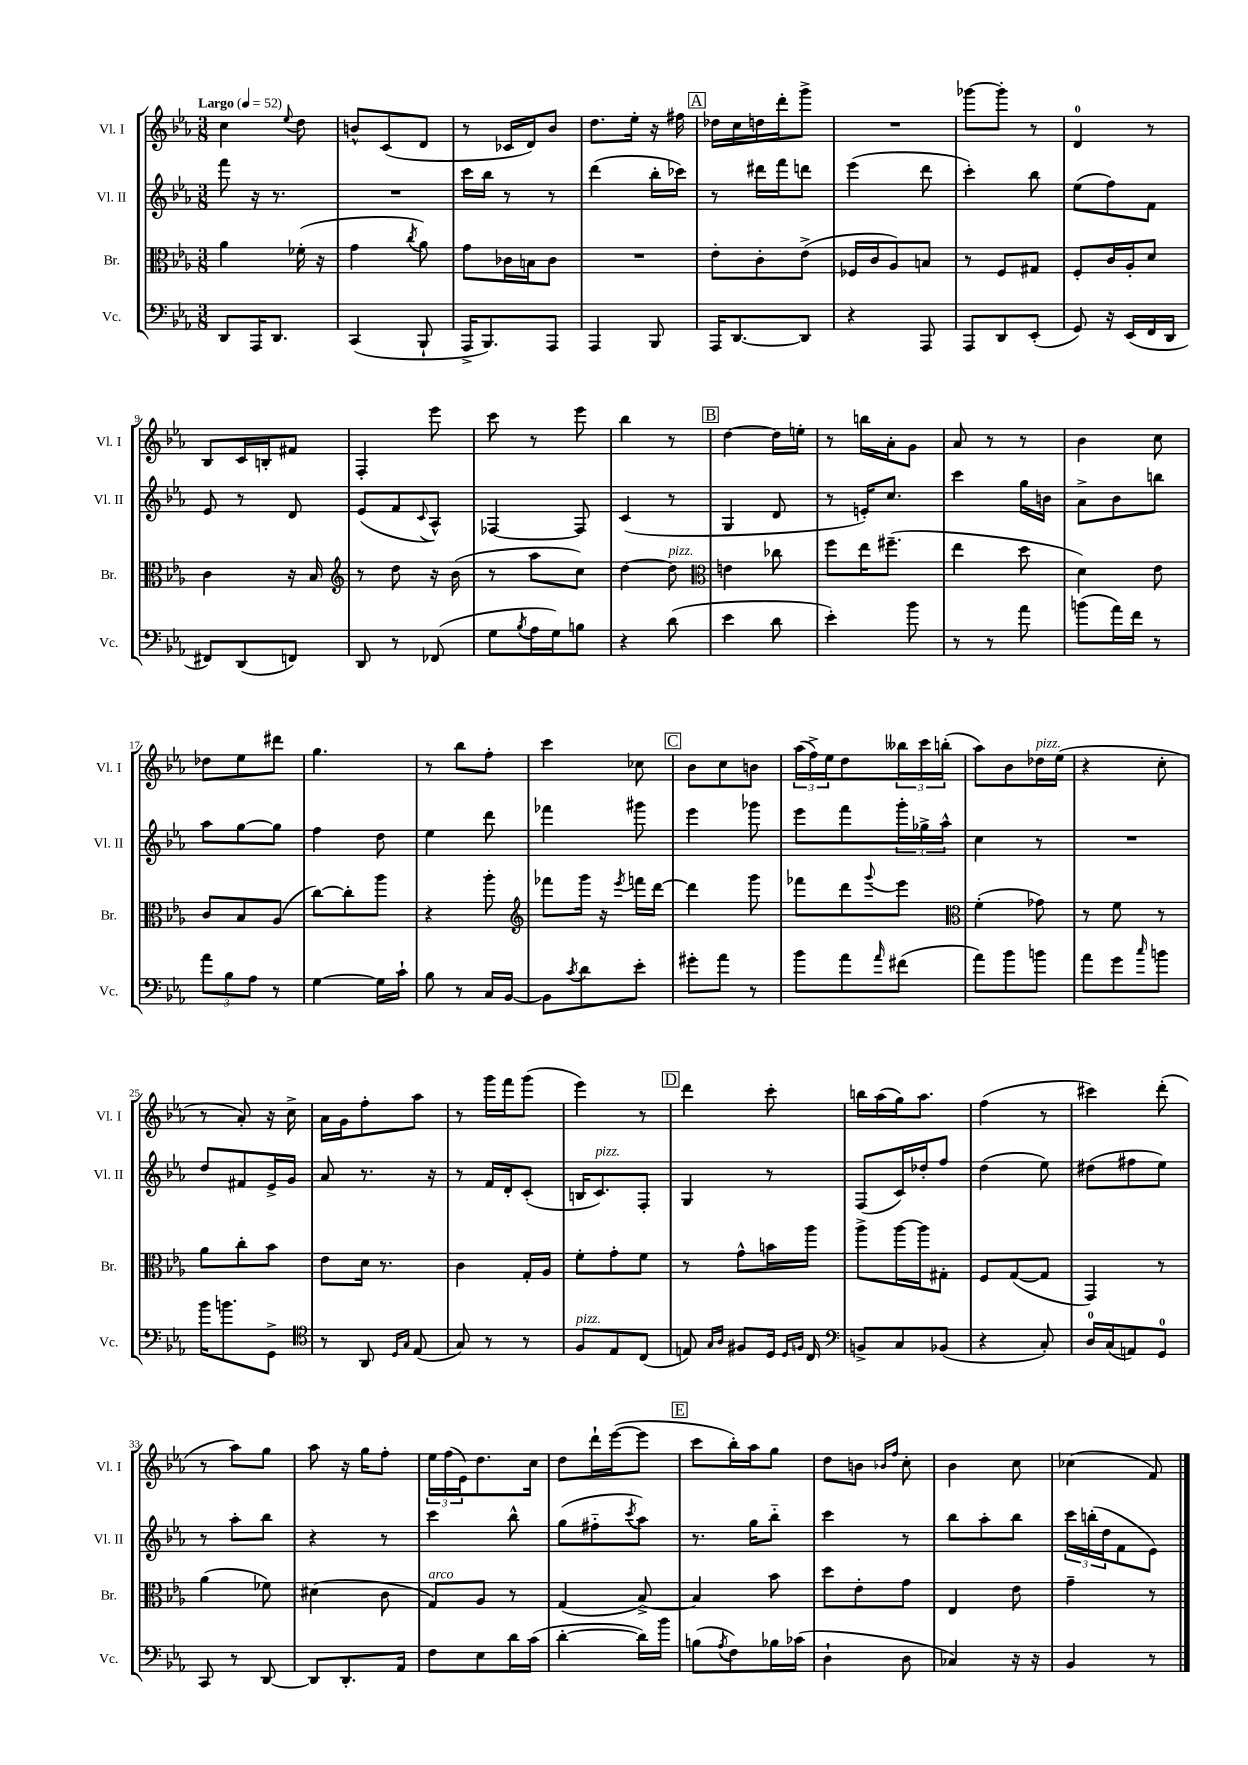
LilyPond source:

<<
\new StaffGroup <<
\new Staff = "s0" \with { instrumentName = "Vl. I" shortInstrumentName = "Vl. I" } {
    \clef treble \key ees \major \numericTimeSignature \time 3/8 \tempo "Largo" 4 = 52
    c''4 \appoggiatura { ees''8 } d''8 |
    b'8-^ c'8( d'8 |
    r8 ces'16 d'16) bes'8 |
    d''8. ees''16-. r16 fis''16 |
    \mark \markup { \box "A" } des''16 c''16 d''16 d'''16-. g'''8-> |
    R4. |
    ges'''8~ ges'''8-. r8 |
    d'4-0 r8 |
    bes8 c'16 b16-. fis'8 |
    f4-. ees'''8 |
    c'''8 r8 ees'''8 |
    bes''4 r8 |
    \mark \markup { \box "B" } d''4~ d''16 e''16-. |
    r8 b''16 aes'16-. g'8 |
    aes'8 r8 r8 |
    bes'4 c''8 |
    des''8 ees''8 dis'''8 |
    g''4. |
    r8 bes''8 f''8-. |
    c'''4 ces''8 |
    \mark \markup { \box "C" } bes'8 c''8 b'8 |
    \tuplet 3/2 { aes''16( f''16->) ees''16 } d''8 \tuplet 3/2 { beses''16 c'''16 b''16-.( } |
    aes''8) bes'8 des''16^\markup { \italic "pizz." } ees''16( |
    r4 c''8-. |
    r8 aes'8-.) r16 c''16-> |
    aes'16 g'16 f''8-. aes''8 |
    r8 g'''16 f'''16 g'''8( |
    ees'''4) r8 |
    \mark \markup { \box "D" } d'''4 c'''8-. |
    b''16 aes''16( g''16) aes''8. |
    f''4( r8 |
    cis'''4) d'''8-.( |
    r8 aes''8) g''8 |
    aes''8 r16 g''16 f''8-. |
    \tuplet 3/2 { ees''16 f''16( ees'16) } d''8. c''16 |
    d''8 d'''16-! ees'''16~( ees'''8 |
    \mark \markup { \box "E" } c'''8 bes''16-.) aes''16 g''8 |
    d''8 b'8 \grace { bes'16 f''16 } c''8-. |
    bes'4 c''8 |
    ces''4( f'8) \bar "|." |
}
\new Staff = "s1" \with { instrumentName = "Vl. II" shortInstrumentName = "Vl. II" } {
    \clef treble \key ees \major \numericTimeSignature \time 3/8
    f'''8 r16 r8. |
    R4. |
    c'''16 bes''16 r8 r8 |
    d'''4( bes''16-. ces'''16) |
    \mark \markup { \box "A" } r8 dis'''16 f'''16 d'''8 |
    ees'''4( d'''8 |
    c'''4-.) bes''8 |
    ees''8( f''8) f'8 |
    ees'8 r8 d'8 |
    ees'8( f'8 \appoggiatura { c'8 } aes8-^) |
    fes4~ fes8 |
    c'4( r8 |
    \mark \markup { \box "B" } g4 d'8 |
    r8 e'16-.) c''8. |
    c'''4 g''16 b'16 |
    aes'8-> bes'8 b''8 |
    aes''8 g''8~ g''8 |
    f''4 d''8 |
    ees''4 d'''8 |
    fes'''4 gis'''8 |
    \mark \markup { \box "C" } ees'''4 ges'''8 |
    ees'''8 f'''8 \tuplet 3/2 { g'''16-. ges''16-> aes''16-^ } |
    c''4 r8 |
    R4. |
    d''8 fis'8 ees'16-> g'16 |
    aes'8 r8. r16 |
    r8 f'16 d'16-. c'8-.( |
    b16 c'8.^\markup { \italic "pizz." }) f8-. |
    \mark \markup { \box "D" } g4 r8 |
    f8( c'16) des''16-. f''8 |
    d''4( ees''8) |
    dis''8( fis''8 ees''8) |
    r8 aes''8-. bes''8 |
    r4 r8 |
    c'''4 bes''8-^ |
    g''8( fis''8-_ \acciaccatura { c'''8 } aes''8) |
    \mark \markup { \box "E" } r8. g''16 bes''8-_ |
    c'''4 r8 |
    bes''8 aes''8-. bes''8 |
    \tuplet 3/2 { c'''16 b''16-.( d''16 } f'8 ees'8) \bar "|." |
}
\new Staff = "s2" \with { instrumentName = "Br." shortInstrumentName = "Br." } {
    \clef alto \key ees \major \numericTimeSignature \time 3/8
    aes'4 fes'16-.( r16 |
    g'4 \acciaccatura { c''8 } aes'8) |
    g'8 ces'16 b16 ces'8 |
    R4. |
    \mark \markup { \box "A" } ees'8-. c'8-. ees'8->( |
    fes16 c'16 aes8) b8 |
    r8 f8 gis8 |
    f8-. c'16 aes16-. d'8 |
    c'4 r16 bes16 |
    \clef treble r8 d''8 r16 bes'16( |
    r8 aes''8 c''8) |
    d''4~ d''8^\markup { \italic "pizz." } |
    \mark \markup { \box "B" } \clef alto e'4 ces''8 |
    f''8 ees''16 fis''8.--( |
    ees''4 d''8 |
    d'4) ees'8 |
    c'8 bes8 aes8( |
    c''8~) c''8-. aes''8 |
    r4 aes''8-. |
    \clef treble fes'''8 g'''16 r16 \acciaccatura { ees'''8 } f'''16 d'''16~ |
    \mark \markup { \box "C" } d'''4 g'''8 |
    fes'''8 d'''8 \appoggiatura { g'''8 } ees'''8 |
    \clef alto f'4-.( ges'8) |
    r8 f'8 r8 |
    aes'8 c''8-. bes'8 |
    ees'8 d'16 r8. |
    c'4 g16-. aes16 |
    f'8-. g'8-. f'8 |
    \mark \markup { \box "D" } r8 g'8-^ b'16 aes''16 |
    aes''8-> aes''16~ aes''16 gis8-. |
    f8 g8~( g8 |
    g,4) r8 |
    aes'4( fes'8) |
    dis'4( c'8 |
    g8^\markup { \italic "arco" }) aes8 r8 |
    g4( bes8~->) |
    \mark \markup { \box "E" } bes4 bes'8 |
    d''8 ees'8-. g'8 |
    ees4 ees'8 |
    g'4-- r8 \bar "|." |
}
\new Staff = "s3" \with { instrumentName = "Vc." shortInstrumentName = "Vc." } {
    \clef bass \key ees \major \numericTimeSignature \time 3/8
    d,8 aes,,16 d,8. |
    c,4( bes,,8-! |
    aes,,16-> bes,,8.) aes,,8 |
    aes,,4 bes,,8 |
    \mark \markup { \box "A" } aes,,16 d,8.~ d,8 |
    r4 aes,,8 |
    aes,,8 d,8 ees,8-.( |
    g,8) r16 ees,16( f,16 d,16 |
    fis,8) d,8( f,8) |
    d,8 r8 fes,8( |
    g8 \acciaccatura { bes8 } aes16 g16) b8 |
    r4 d'8( |
    \mark \markup { \box "B" } ees'4 d'8 |
    ees'4-.) bes'8 |
    r8 r8 aes'8 |
    b'8( aes'16) f'16 r8 |
    \tuplet 3/2 { aes'8 bes8 aes8 } r8 |
    g4~ g16 c'16-! |
    bes8 r8 c16 bes,16~ |
    bes,8 \acciaccatura { c'8 } d'8 ees'8-. |
    \mark \markup { \box "C" } gis'8-. aes'8 r8 |
    bes'8 aes'8 \grace { aes'16 } fis'8( |
    aes'8) bes'8 b'8 |
    aes'8 g'8 \grace { c''16 } b'8 |
    bes'16 b'8. g,8-> |
    \clef tenor r8 aes,8 \grace { d16 g16 } ees8( |
    g8) r8 r8 |
    f8^\markup { \italic "pizz." } ees8 c8( |
    \mark \markup { \box "D" } e8) \grace { g16 aes16 } fis8 d16 \grace { d16 f16 } c16 |
    \clef bass b,8-> c8 bes,8( |
    r4 c8-.) |
    d16-0 c16( a,8) g,8-0 |
    c,8 r8 d,8~ |
    d,8 d,8.-. aes,16 |
    f8 ees8 d'16 c'16( |
    d'4~-. d'16) bes'16 |
    \mark \markup { \box "E" } b8( \acciaccatura { aes8 } f8) bes16 ces'16( |
    d4-! d8 |
    ces4) r16 r16 |
    bes,4 r8 \bar "|." |
}
>>
>>
